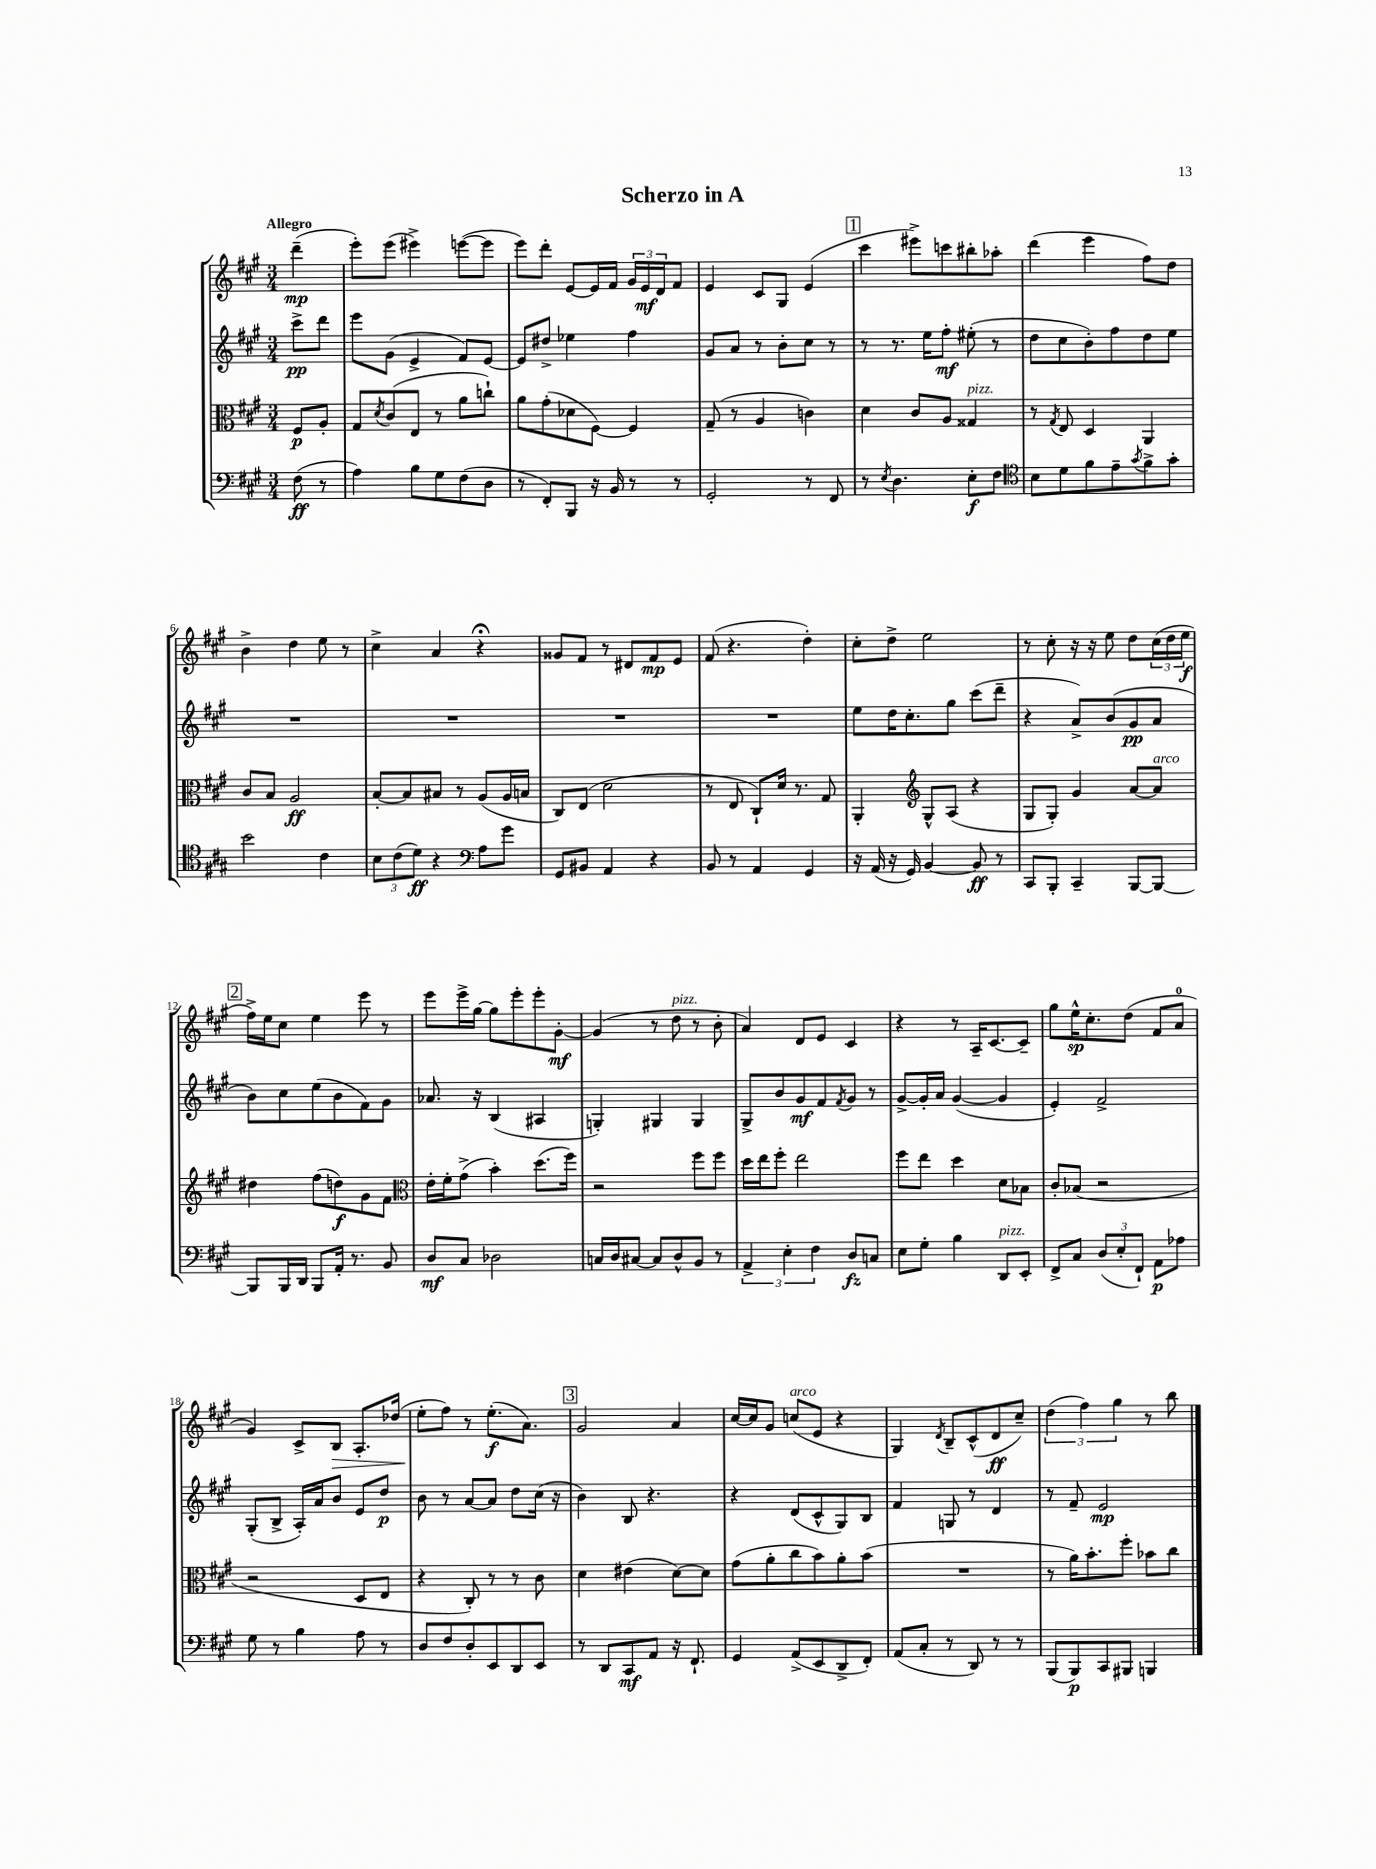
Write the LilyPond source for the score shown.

\header { title = "Scherzo in A" }
<<
\new StaffGroup <<
\new Staff = "s0" {
    \clef treble \key a \major \numericTimeSignature \time 3/4 \partial 4 \tempo "Allegro"
    d'''4--\mp( |
    e'''8-.) e'''8( eis'''4->) e'''8~( e'''8 |
    e'''8) d'''8-. e'8~ e'16 fis'16 \tuplet 3/2 { gis'16 e'16\mf d'16 } fis'8 |
    e'4 cis'8 gis8 e'4( |
    \mark \markup { \box "1" } cis'''4 eis'''8->) c'''8 bis''8-. aes''8-. |
    d'''4( e'''4 fis''8) d''8 |
    b'4-> d''4 e''8 r8 |
    cis''4-> a'4 r4\fermata |
    gisis'8 fis'8 r8 dis'8 fis'8\mp e'8 |
    fis'8( r4. d''4-.) |
    cis''8-. d''8-> e''2 |
    r8 cis''8-. r16 r16 e''8 d''8 \tuplet 3/2 { cis''16( d''16 e''16\f } |
    \mark \markup { \box "2" } fis''16->) e''16 cis''8 e''4 e'''8 r8 |
    e'''8 e'''16-> gis''16~ gis''8 e'''8-. e'''8-. gis'8~-.\mf |
    gis'4( r8 d''8^\markup { \italic "pizz." } r8 b'8-. |
    a'4) d'8 e'8 cis'4 |
    r4 r8 a16-- cis'8.~ cis'8-- |
    gis''8 e''16-^\sp cis''8.-. d''8( fis'8 a'8-0 |
    gis'4) cis'8-> b8\> a8.-. des''16( |
    e''8-.\! fis''8) r8 e''8.-.\f( a'8.) |
    \mark \markup { \box "3" } gis'2 a'4 |
    cis''16~ cis''16 gis'8 c''8^\markup { \italic "arco" }( e'8 r4 |
    gis4) \acciaccatura { d'8 } b8-- cis'8-^( d'8\ff cis''8--) |
    \tuplet 3/2 { d''4( fis''4) gis''4 } r8 b''8 \bar "|." |
}
\new Staff = "s1" {
    \clef treble \key a \major \numericTimeSignature \time 3/4 \partial 4
    cis'''8->\pp d'''8 |
    e'''8 gis'8( e'4-> fis'8) e'8~ |
    e'8 dis''8-> ees''4 fis''4 |
    gis'8 a'8 r8 b'8-. cis''8 r8 |
    \mark \markup { \box "1" } r8 r8. e''16 fis''8-.\mf eis''8-.( r8 |
    d''8 cis''8 b'8-.) fis''8 d''8 e''8 |
    R2. |
    R2. |
    R2. |
    R2. |
    e''8 d''16 cis''8.-. gis''8 cis'''8( d'''8-- |
    r4 a'8->) b'8( gis'8\pp a'8 |
    \mark \markup { \box "2" } b'8) cis''8 e''8( b'8 fis'8) gis'8 |
    aes'8. r16 b4( ais4 |
    g4-.) gis4 gis4 |
    gis8-> b'8 gis'8\mf fis'8 \acciaccatura { fis'8 } gis'8 r8 |
    gis'8~-> gis'16-. a'16 gis'4~( gis'4 |
    e'4-.) fis'2-> |
    gis8-.( b8-> a16-.) a'16 b'8 e'8 d''8\p |
    b'8 r8 a'8~ a'8 d''8 cis''16( r16 |
    \mark \markup { \box "3" } b'4) b8 r4. |
    r4 d'8( cis'8-^ gis8) b8 |
    fis'4 g8 r8 d'4 |
    r8 fis'8-- e'2\mp \bar "|." |
}
\new Staff = "s2" {
    \clef alto \key a \major \numericTimeSignature \time 3/4 \partial 4
    fis8\p a8-. |
    gis8 \acciaccatura { d'8 } cis'8( e8 r8 a'8 c''8-!) |
    a'8 gis'8-.( des'8 fis8~) fis4 |
    gis8--( r8 a4 c'4) |
    \mark \markup { \box "1" } d'4 cis'8 a8 gisis4^\markup { \italic "pizz." } |
    r8 \acciaccatura { gis8 } e8 d4 a,4 |
    cis'8 b8 a2\ff |
    b8~-. b8 bis8 r8 a8( a16 b16 |
    cis8) e8( d'2 |
    r8 e8 cis8-!) d'16 r8. gis8 |
    a,4-. \clef treble gis8-^ a8( r4 |
    gis8 gis8-.) gis'4 a'8~ a'8^\markup { \italic "arco" } |
    \mark \markup { \box "2" } dis''4 fis''8( d''8\f) gis'8 fis'8 |
    \clef alto e'16-. fis'16-. gis'8->( b'4-.) d''8.( fis''16) |
    r2 fis''8 fis''8 |
    d''16 e''16 fis''8-. e''2 |
    fis''8 e''8 d''4 d'8 bes8 |
    cis'8-. bes8( r2 |
    r2 d8 e8 |
    r4 cis8-.) r8 r8 cis'8 |
    \mark \markup { \box "3" } d'4 eis'4( d'8~) d'8 |
    gis'8( a'8-. cis''8 b'8) a'8-. b'8( |
    R2. |
    r8 a'16) b'8.-. fis''8-. bes'8 cis''8 \bar "|." |
}
\new Staff = "s3" {
    \clef bass \key a \major \numericTimeSignature \time 3/4 \partial 4
    fis8\ff( r8 |
    a4) b8 gis8 fis8( d8 |
    r8 fis,8-.) b,,8 r16 b,16 r8 r8 |
    gis,2-. r8 fis,8 |
    \mark \markup { \box "1" } r8 \acciaccatura { e8 } d4. e8-.\f fis8 |
    \clef tenor b8 d'8 fis'8 e'8-- \acciaccatura { gis'8 } fis'8-> gis'8-. |
    b'2 cis'4 |
    \tuplet 3/2 { b8 cis'8( d'8\ff) } r4 \clef bass a8 gis'8 |
    gis,8 bis,8 a,4 r4 |
    b,8 r8 a,4 gis,4 |
    r16 a,16( r16 gis,16) b,4~ b,8\ff r8 |
    cis,8 b,,8-. cis,4-- b,,8~ b,,8~ |
    \mark \markup { \box "2" } b,,8 b,,16 d,16 b,,8 a,16-. r8. b,8 |
    d8\mf cis8 des2 |
    c16 d16 cis8~ cis8 d8-^ b,8 r8 |
    \tuplet 3/2 { a,4-> e4-. fis4 } d8\fz c8 |
    e8 gis8-. b4 d,8^\markup { \italic "pizz." } e,8-. |
    fis,8-> cis8 \tuplet 3/2 { d8( e8-. fis,8-!) } a,8\p aes8 |
    gis8 r8 b4 a8 r8 |
    d8 fis8 d8-. e,8 d,8 e,8 |
    \mark \markup { \box "3" } r8 d,8 cis,8\mf a,8 r16 fis,8.-! |
    gis,4 a,8->( e,8 d,8-> fis,8-.) |
    a,8( cis8-. r8 d,8) r8 r8 |
    b,,8( b,,8\p) cis,8 bis,,8 b,,4 \bar "|." |
}
>>
>>
